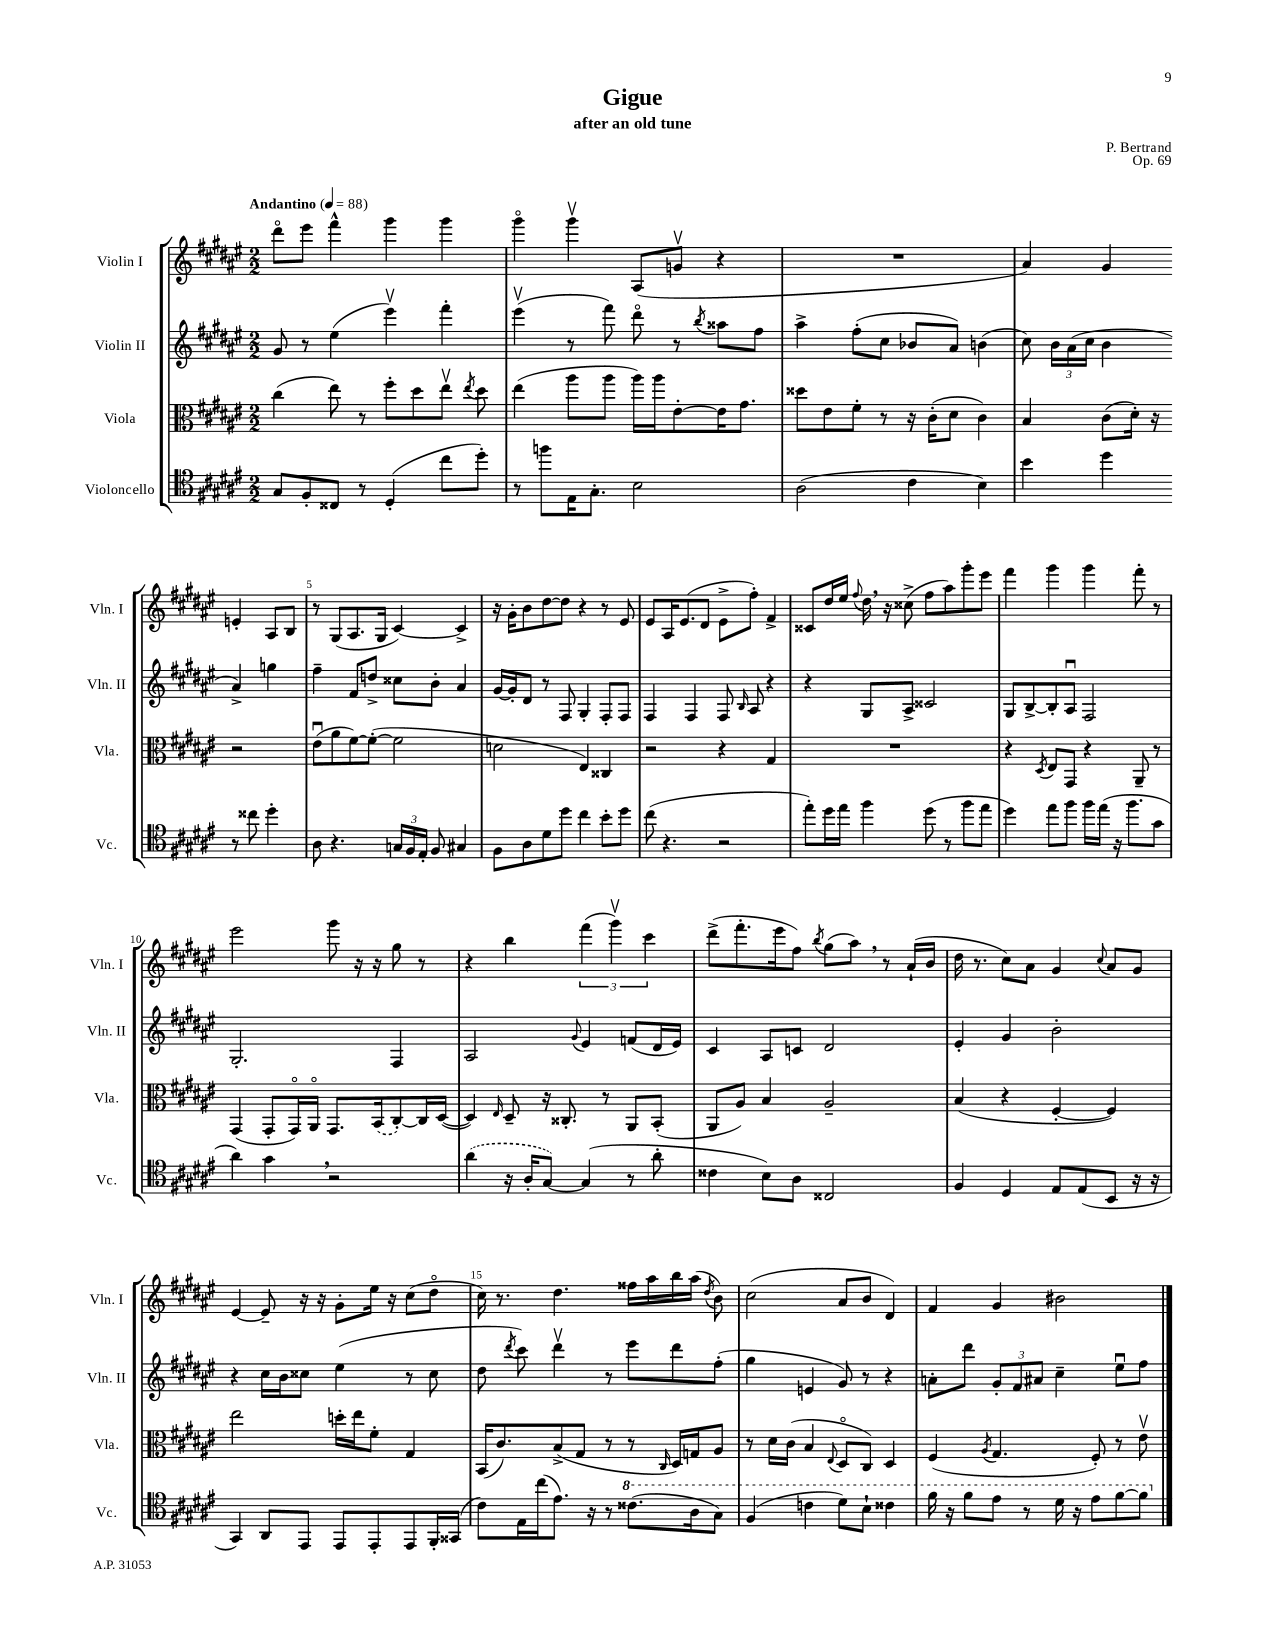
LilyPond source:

\header { title = "Gigue" composer = "P. Bertrand" subtitle = "after an old tune" opus = "Op. 69" }
<<
\new StaffGroup <<
\new Staff = "s0" \with { instrumentName = "Violin I" shortInstrumentName = "Vln. I" } {
    \clef treble \key fis \major \numericTimeSignature \time 2/2 \tempo "Andantino" 4 = 88
    \autoBeamOff dis'''8[\flageolet eis'''8] fis'''4-^ gis'''4 gis'''4 |
    gis'''4\flageolet gis'''4\upbow ais8[( g'8]\upbow r4 |
    R1 |
    ais'4) gis'4 e'4-. ais8[ b8] |
    r8 gis8[( ais8. gis16] cis'4~) cis'4-> |
    r16 gis'16[-. b'8 dis''8~ dis''8] r4 r8 eis'8 |
    eis'8[ ais16 eis'8.( dis'8] eis'8[-> fis''8]-.) fis'4-> |
    cisis'8[ dis''16 eis''16] \appoggiatura { fis''8 } dis''16 \breathe r16 cisis''8->( fis''8[ ais''8) gis'''8-. eis'''8] |
    fis'''4 gis'''4 gis'''4 fis'''8-. r8 |
    eis'''2 gis'''8 r16 r16 gis''8 r8 |
    r4 b''4 \tuplet 3/2 { fis'''4( gis'''4\upbow) cis'''4 } |
    dis'''8[->( fis'''8.-. eis'''16 fis''8]) \acciaccatura { b''8 } gis''8[( ais''8]) \breathe r8 ais'16[-!( b'16] |
    dis''16 r8. cis''8[) ais'8] gis'4 \appoggiatura { cis''8 } ais'8[ gis'8] |
    eis'4~ eis'8-- r16 r16 gis'8[-. eis''16] r16 cis''8[( dis''8]\flageolet |
    cis''16) r8. dis''4. fisis''16[ ais''16 b''16 ais''16]( \acciaccatura { dis''8 } b'8) |
    cis''2( ais'8[ b'8] dis'4) |
    fis'4 gis'4 bis'2 \bar "|." |
}
\new Staff = "s1" \with { instrumentName = "Violin II" shortInstrumentName = "Vln. II" } {
    \clef treble \key fis \major \numericTimeSignature \time 2/2
    \autoBeamOff gis'8 r8 eis''4( eis'''4\upbow) fis'''4-. |
    eis'''4\upbow( r8 fis'''8) dis'''8\flageolet r8 \acciaccatura { b''8 } aisis''8[ fis''8] |
    ais''4-> fis''8[-.( cis''8] bes'8[ ais'8]) b'4( |
    cis''8) \tuplet 3/2 { b'16[ ais'16( cis''16] } b'4 ais'4->) g''4 |
    fis''4-- fis'8[ d''8]-> cisis''8[ b'8]-. ais'4 |
    gis'16[~ gis'16-. dis'8] r8 fis8 gis4-. fis8[-. fis8] |
    fis4 fis4 fis8 \grace { b16 } ais8 r4 |
    r4 gis8[ ais8]-> cisis'2 |
    gis8[ b8~-> b8-. ais8]\downbow fis2 |
    gis2.-. fis4 |
    ais2 \appoggiatura { gis'8 } eis'4 f'8[( dis'16 eis'16]) |
    cis'4 ais8[ c'8] dis'2 |
    eis'4-. gis'4 b'2-. |
    r4 cis''16[ b'16 cisis''8] eis''4( r8 cisis''8 |
    dis''8 \acciaccatura { dis'''8 } cis'''8) dis'''4\upbow r8 eis'''8[ dis'''8 fis''8]-.( |
    gis''4 e'4 gis'8) r8 r4 |
    a'8[-. dis'''8] \tuplet 3/2 { gis'8[-. fis'8 ais'8] } cis''4-- eis''8[\downbow fis''8] \bar "|." |
}
\new Staff = "s2" \with { instrumentName = "Viola" shortInstrumentName = "Vla." } {
    \clef alto \key fis \major \numericTimeSignature \time 2/2
    \autoBeamOff cis''4( eis''8) r8 fis''8[-. dis''8 eis''8]\upbow \acciaccatura { eis''8 } dis''8 |
    eis''4( ais''8[ ais''8] ais''16[) ais''16 eis'8~-. eis'16 gis'8.] |
    disis''8[ eis'8 fis'8]-. r8 r16 cis'16[-.( dis'8] cis'4) |
    b4 cis'8[( dis'16]-.) r16 r2 |
    eis'8[\downbow( ais'8 fis'8~) fis'8]~-.( fis'2 |
    d'2 eis4) cisis4 |
    r2 r4 gis4 |
    R1 |
    r4 \acciaccatura { dis8 } eis8[ gis,8] r4 ais,8-- r8 |
    gis,4( gis,8[-. gis,16\flageolet) ais,16]\flageolet gis,8.[ \once \slurDashed b,16( cis8~-.) cis16 dis16]~( |
    dis4) \grace { eis16 } dis8-- r16 cisis8.-. r8 ais,8[ b,8]-.( |
    ais,8[ ais8]) b4 ais2-- |
    b4( r4 fis4~-. fis4) |
    eis''2 d''16[-. eis''16 fis'8]-. gis4 |
    b,16[( cis'8.) b8->( gis8] r8 r8 \grace { cis16 } dis16[) g16 ais8] |
    r8 dis'16[ cis'16]( b4 \appoggiatura { eis8 } dis8[\flageolet cis8]) dis4 |
    fis4( \acciaccatura { ais8 } gis4. fis8-.) r8 eis'8\upbow \bar "|." |
}
\new Staff = "s3" \with { instrumentName = "Violoncello" shortInstrumentName = "Vc." } {
    \clef tenor \key fis \major \numericTimeSignature \time 2/2
    \autoBeamOff gis8[ fis8-. cisis8] r8 dis4-.( cis''8[ dis''8]-.) |
    r8 f''8[ eis16 gis8.]-. b2 |
    ais2( cis'4 b4) |
    b'4 dis''4 r8 cisis''8 dis''4-. |
    ais8 r4. \tuplet 3/2 { g16[ fis16 eis16]-. } fis8 gis4 |
    fis8[ ais8 dis'8 dis''8] cis''4 b'8[-. dis''8] |
    cis''8( r4. r2 |
    eis''8[-.) dis''16 eis''16] fis''4 dis''8( r8 fis''8[ eis''8] |
    dis''4) eis''8[ fis''8] fis''16[ eis''16]( r16 fis''8.[ gis'8] |
    ais'4) gis'4 \breathe r2 |
    \once \slurDashed ais'4( r16 ais16[-. gis8]~) gis4( r8 ais'8-. |
    cisis'4 b8[) ais8] cisis2 |
    fis4 dis4 eis8[ eis8( b,8] r16 r16 |
    gis,4) ais,8[ eis,8] eis,8[ eis,8-. eis,8 fis,16-. gisis,16]( |
    cis'8[) eis16 cis''16( eis'8.]) r16 r8 \ottava #1 cisis''8.[( ais'16 gis'8]) |
    fis'4( c''4 dis''8[) b'8]-! cisis''4 |
    fis''16 r16 fis''8[ eis''8] r8 dis''16 r16 eis''8[ fis''8~ fis''8] \ottava #0 \bar "|." |
}
>>
>>
\layout { \context { \Score \override BarNumber.break-visibility = ##(#f #t #t) barNumberVisibility = #(every-nth-bar-number-visible 5) } }
